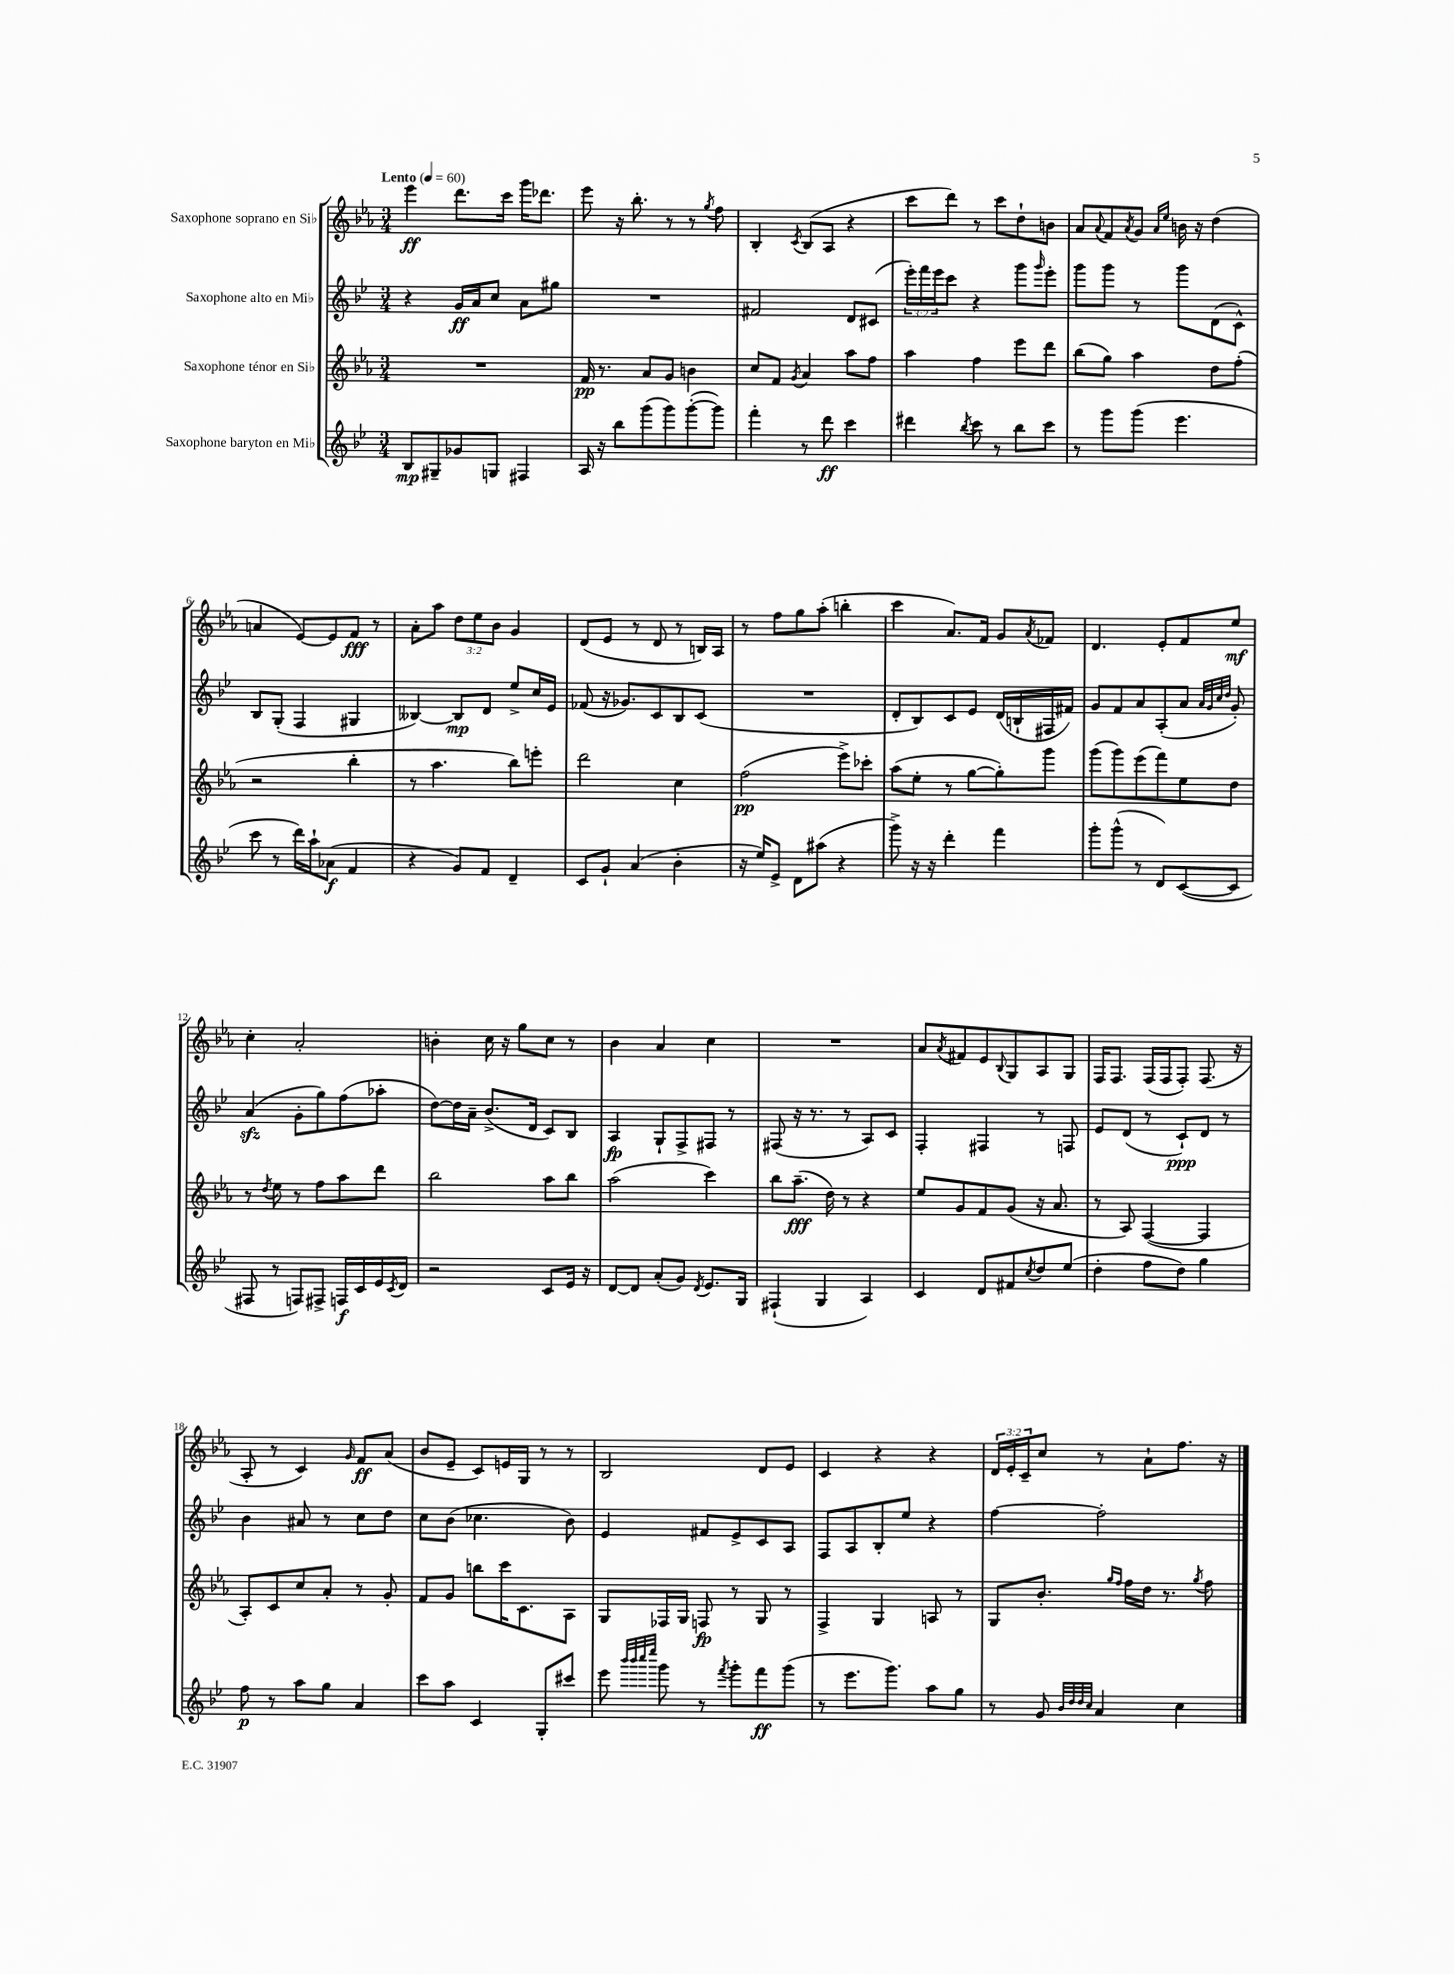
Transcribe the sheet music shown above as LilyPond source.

<<
\new StaffGroup <<
\new Staff = "s0" \with { instrumentName = "Saxophone soprano en Sib" } {
    \clef treble \key ees \major \numericTimeSignature \time 3/4 \override Staff.TupletNumber.text = #tuplet-number::calc-fraction-text \tempo "Lento" 4 = 60
    ees'''4\ff d'''8. c'''16 g'''16 des'''8. |
    ees'''8 r16 bes''8.-. r8 r8 \acciaccatura { g''8 } f''8 |
    bes4-. \acciaccatura { c'8 } bes8( aes8 r4 |
    c'''8 d'''8) r8 c'''8 d''8-! b'8 |
    aes'8 \appoggiatura { aes'8 } f'8 \acciaccatura { aes'8 } g'8 \grace { aes'16 ees''16 } b'16 r16 d''4( |
    a'4 ees'8~) ees'8 f'8\fff r8 |
    aes'8-. aes''8 \tuplet 3/2 { d''8 ees''8 bes'8 } g'4 |
    d'8( ees'8 r8 d'8 r8 b16) aes16 |
    r8 f''8 g''8 aes''8-.( b''4-. |
    c'''4 aes'8.) f'16 g'8 \acciaccatura { aes'8 } fes'8 |
    d'4. ees'8-. f'8 ees''8\mf |
    c''4-. aes'2-. |
    b'4-. c''16 r16 g''8 c''8 r8 |
    bes'4 aes'4 c''4 |
    R2. |
    aes'8 \acciaccatura { aes'8 } fis'8 ees'8 \appoggiatura { bes8 } g8 aes8 g8 |
    f16 f8. f16( f16 f8-.) f8.( r16 |
    aes8-. r8 c'4) \grace { g'16 } f'8\ff aes'8( |
    bes'8 ees'8-- c'8) e'16 g16 r8 r8 |
    bes2 d'8 ees'8 |
    c'4 r4 r4 |
    \tuplet 3/2 { d'16 ees'16-. c'16-- } c''8 r8 aes'8-! f''8. r16 \bar "|." |
}
\new Staff = "s1" \with { instrumentName = "Saxophone alto en Mib" } {
    \clef treble \key bes \major \numericTimeSignature \time 3/4 \override Staff.TupletNumber.text = #tuplet-number::calc-fraction-text
    r4 g'16\ff a'16 c''8 a'8 gis''8 |
    R2. |
    fis'2 d'8 cis'8( |
    \tuplet 3/2 { ees'''16-.) f'''16 ees'''16 } c'''8 r4 g'''8 \grace { g'''16 } ees'''8-. |
    g'''8 g'''8 r8 g'''8 d'8( c'8-^) |
    bes8 g8-.( f4 gis4 |
    beses4~) beses8\mp d'8 ees''8-> c''16 ees'16 |
    fes'8( r16 ges'8.) c'8 bes8 c'8( |
    R2. |
    d'8-. bes8) c'8 ees'8 d'16( b16-! fis16 fis'16) |
    g'8 f'8 a'8 a8-.( a'8 \grace { a'32 g'32 c''32 d''32 } g'8-.) |
    a'4\sfz( g'8-. g''8) f''8( aes''8-. |
    d''8~) d''16 a'16-- bes'8.->( d'16 c'8) bes8 |
    a4\fp g8-! f8-> fis8 r8 |
    fis8( r16 r8. r8 a8) c'8 |
    f4-. fis4 r8 f8 |
    ees'8 d'8( r8 c'8-!\ppp) d'8 r8 |
    bes'4 ais'8 r8 c''8 d''8 |
    c''8 bes'8( ces''4. bes'8) |
    ees'4 fis'8 ees'8-> c'8 a8 |
    f8 a8 bes8-. ees''8 r4 |
    f''4~ f''2-. \bar "|." |
}
\new Staff = "s2" \with { instrumentName = "Saxophone ténor en Sib" } {
    \clef treble \key ees \major \numericTimeSignature \time 3/4
    R2. |
    f'16\pp r8. aes'8 g'8 b'4 |
    c''8 f'8 \acciaccatura { g'8 } aes'4 aes''8 f''8 |
    aes''4 f''4 ees'''8 d'''8 |
    bes''8( g''8) aes''4 d''8 f''8-.( |
    r2 bes''4-. |
    r8 aes''4. bes''8) e'''8-. |
    d'''2 c''4 |
    f''2\pp( ees'''8->) ces'''8-. |
    aes''8( ees''8-. r8 g''8~ g''8-.) g'''8 |
    g'''8( g'''8) ees'''8( f'''8) ees''8 d''8 |
    r8 \acciaccatura { d''8 } ees''8 r8 f''8 aes''8 d'''8 |
    bes''2 aes''8 bes''8 |
    aes''2( c'''4) |
    bes''8 aes''8.--\fff( d''16) r8 r4 |
    ees''8 g'8 f'8 g'8( r16 aes'8. |
    r8 aes8) f4~( f4 |
    aes8-.) c'8 c''8 aes'8-. r8 g'8-. |
    f'8 g'8 b''8 c'''16 c'8. aes8 |
    g8 fes16 g16 f8\fp r8 g8 r8 |
    f4-> g4 a8 r8 |
    g8 bes'8.-. \grace { g''16 f''16 } f''16 d''16 r8. \acciaccatura { g''8 } f''8 \bar "|." |
}
\new Staff = "s3" \with { instrumentName = "Saxophone baryton en Mib" } {
    \clef treble \key bes \major \numericTimeSignature \time 3/4
    bes8\mp gis8-- ges'8 g8 fis4 |
    a16 r16 bes''8 g'''8( g'''8) g'''8~-.( g'''8) |
    f'''4-. r8 d'''8\ff c'''4 |
    dis'''4 \acciaccatura { bes''8 } c'''8 r8 bes''8 c'''8 |
    r8 g'''8 g'''8( ees'''4. |
    c'''8 r8 d'''16) a''16-! aes'8\f( f'4 |
    r4 g'8) f'8 d'4-- |
    c'8 g'8-! a'4( bes'4-. |
    r16 ees''16) ees'8-> d'8 ais''8( r4 |
    g'''8->) r16 r16 d'''4-. f'''4 |
    g'''8-. g'''8-^( r8 d'8) c'8~( c'8 |
    fis8 r8 f8) fis8-> f16\f c'16 ees'16 \acciaccatura { c'8 } d'16 |
    r2 c'8 ees'16 r16 |
    d'8~ d'8 a'8-.( g'8) \acciaccatura { d'8 } ees'8. g16 |
    fis4-!( g4 a4) |
    c'4 d'8 fis'8 \acciaccatura { c''8 } d''8 ees''8( |
    d''4-. f''8 d''8) g''4 |
    f''8\p r8 a''8 g''8 a'4 |
    c'''8 a''8 c'4 g8-. cis'''8 |
    ees'''8 \grace { bes'''32 bes'''32 c''''32 ees''''32 } g'''8 r8 \acciaccatura { f'''8 } g'''8-. f'''8\ff g'''8( |
    r8 ees'''8. g'''8.) a''8 g''8 |
    r8 g'8 \grace { bes'32 d''32 d''32 c''32 } a'4 c''4 \bar "|." |
}
>>
>>
